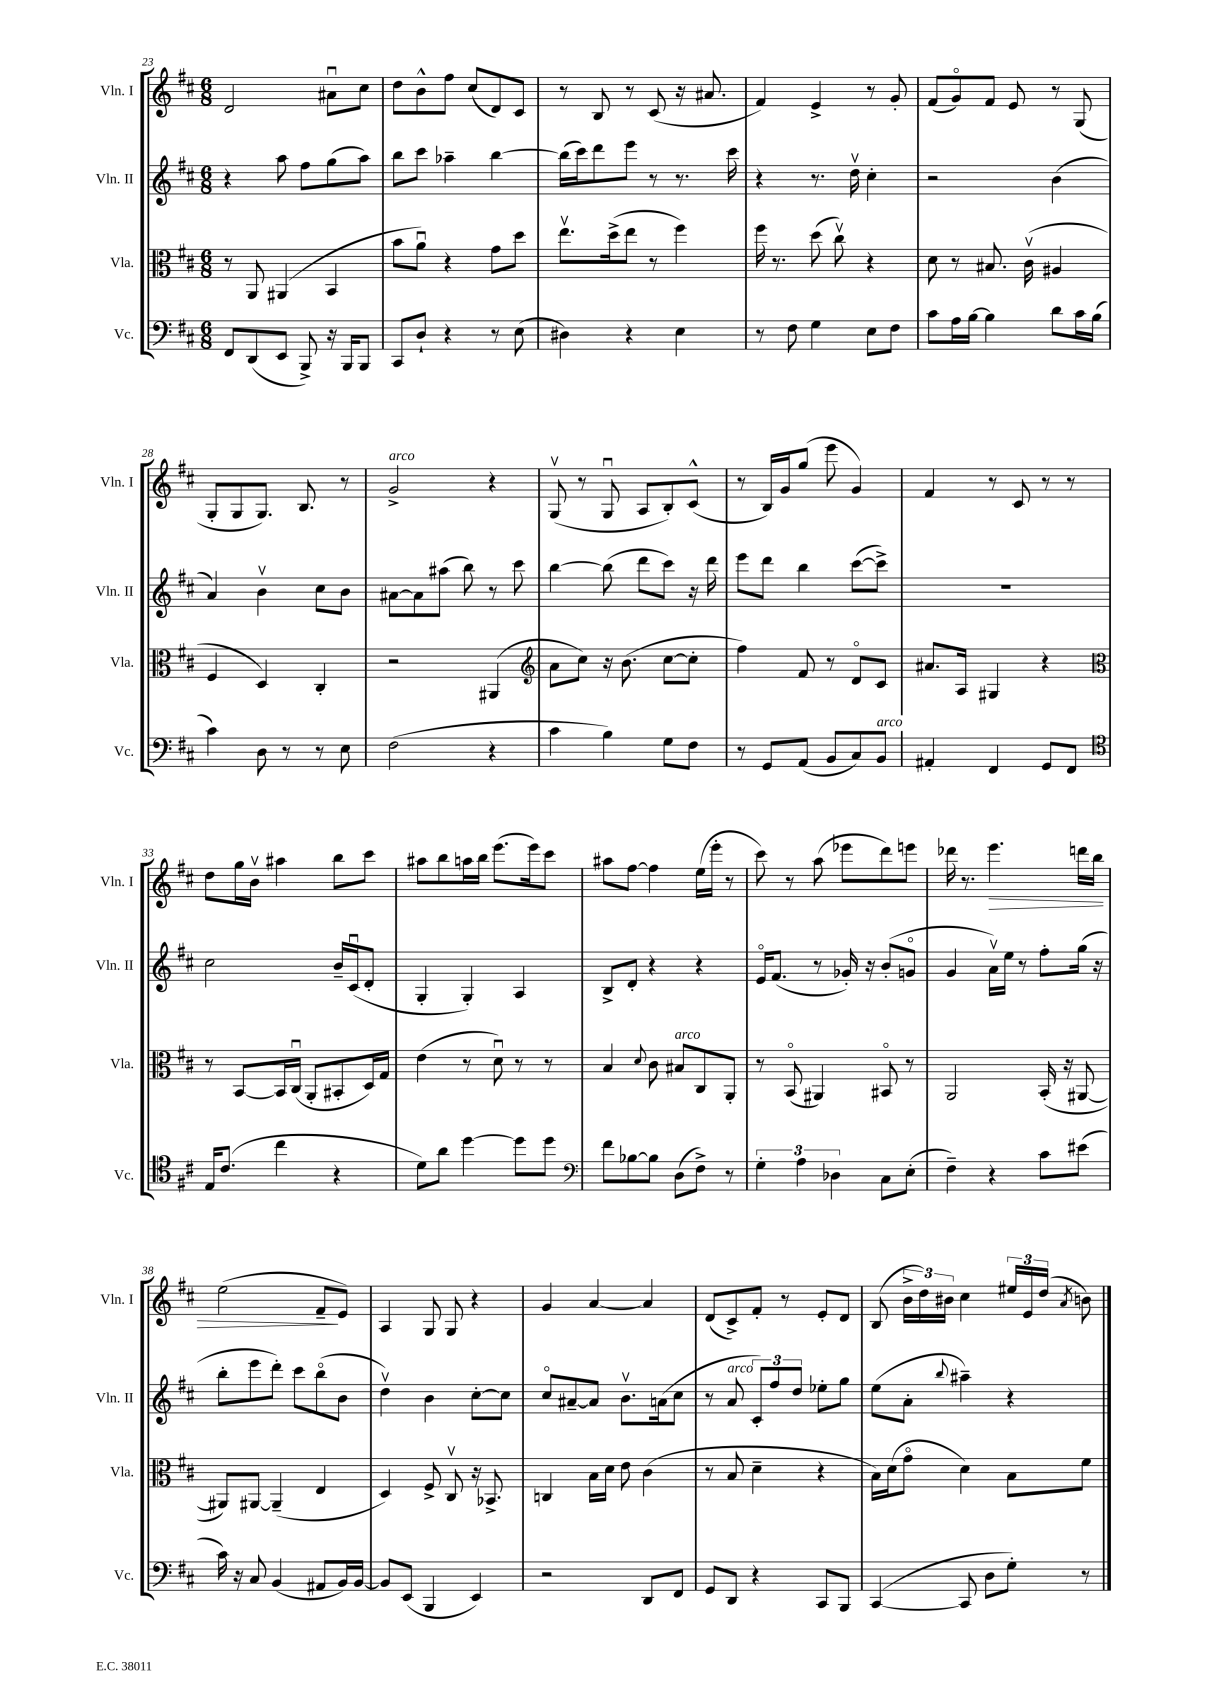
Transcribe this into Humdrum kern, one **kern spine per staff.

**kern	**kern	**kern	**kern
*staff4	*staff3	*staff2	*staff1
*clefF4	*clefC3	*clefG2	*clefG2
*k[f#c#]	*k[f#c#]	*k[f#c#]	*k[f#c#]
*M6/8	*M6/8	*M6/8	*M6/8
8FF#	8r	4r	2d
(8DD	8AA	.	.
8EE	(4AA#	8aa	.
8BBB^)	.	8ff#	.
16r	4BB	(8gg	8a#u
16BBB	.	.	.
8BBB	.	8aa)	8cc#
=	=	=	=
8CC#	8b	8bb	8dd
8D`	8au)	8ccc#	8b^^
4r	4r	4aa-~	8ff#
.	.	.	(8cc#
8r	8g	[4bb	8d)
(8E	8dd	.	8c#
=	=	=	=
4D#)	8.eev	(16bb]	8r
.	.	16ccc#)	.
.	.	8ddd	8B
.	(16dd^	.	.
4r	8ee	8eee	8r
.	8r	8r	(8c#
4E	4ff#)	8.r	16r
.	.	.	8.a#
.	.	16ccc#	.
=	=	=	=
8r	16ff#	4r	4f#)
.	8.r	.	.
8F#	.	.	.
4G	(8dd	8.r	4e^
.	8cc#v)	.	.
.	.	16ddv	.
8E	4r	4cc#'	8r
8F#	.	.	8g'
=	=	=	=
8c#	8d	2r	(8f#
16A	8r	.	8go)
[16B	.	.	.
4B]	8.B#	.	8f#
.	.	.	8e
.	(16c#v	.	.
8d	4A#	(4b	8r
16c#	.	.	(8G
(16B	.	.	.
=	=	=	=
4c#)	4F#	4a)	8G'
.	.	.	8G
8D	4D)	4bv	8.G)
8r	.	.	.
.	.	.	8.B
8r	4C#'	8cc#	.
8E	.	8b	8r
=	=	=	=
(2F#	2r	[8a#	2g^
.	.	8a#]	.
.	.	(8aa#	.
.	.	8bb)	.
4r	(4AA#	8r	4r
.	.	8ccc#	.
=	=	=	=
*	*clefG2	*	*
4c#	8a	[4bb	(8Gv
.	8cc#)	.	8r
4B)	16r	(8bb]	8Gu
.	(8.b	.	.
.	.	8ddd	8A
8G	[8cc#	8ccc#)	8B')
8F#	8cc#']	16r	(8c#^^
.	.	16ddd	.
=	=	=	=
8r	4ff#)	8eee	8r
8GG	.	8ddd	16B)
.	.	.	16g
(8AA	8f#	4bb	(8gg
8BB	8r	.	8eee
8C#)	8do	([8ccc#	4g)
8BB	8c#	8ccc#^])	.
=	=	=	=
4AA#'	8.a#	2.r	4f#
.	16A	.	.
4FF#	4G#	.	8r
.	.	.	8c#
8GG	4r	.	8r
8FF#	.	.	8r
=	=	=	=
*clefC4	*clefC3	*	*
16E	8r	2cc#	8dd
(8.c#	.	.	.
.	[8BB	.	16gg
.	.	.	16bv
4cc#	16BB]	.	4aa#
.	(16C#u	.	.
.	8AA'	.	.
4r	8BB#'	16b~	8bb
.	.	(16c#u	.
.	16D)	8d'	8ccc#
.	16G	.	.
=	=	=	=
8d)	(4e	4G'	8aa#
8a	.	.	8bb
[4dd	8r	4G')	16aa
.	.	.	16bb
.	8du)	.	(8.eee
8dd]	8r	4A	.
.	.	.	16eee)
8dd	8r	.	8ccc#
=	=	=	=
*clefF4	*	*	*
8f#	4B	8B^	8aa#
[8B-	.	8d'	[8ff#
.	8qqd	.	.
8B-]	8c#	4r	4ff#]
(8D	8B#	.	.
8F#^)	8C#	4r	(16ee
.	.	.	16eee'
8r	8AA'	.	8r
=	=	=	=
6G'	8r	16eo	8ccc#)
.	.	(8.f#	.
.	(8BBo	.	8r
6A	.	.	.
.	4AA#)	8r	(8aa
6D-	.	.	.
.	.	16g-')	8eee-
.	.	16r	.
8C#	8BB#o	(8b'	8ddd)
(8E'	8r	8go	8eee
=	=	=	=
4F#~)	2AA	4g	16ddd-
.	.	.	8.r
4r	.	16av)	4.eee
.	.	16ee	.
.	.	8r	.
8c#	(16BB'	8ff#'	.
.	16r	.	.
(8e#	[8AA#	(16gg	16ddd
.	.	16r	16bb
=	=	=	=
16c#)	8AA#])	8bb'	(2ee
16r	.	.	.
8C#	[8AA#	8eee	.
(4BB	(4AA#~]	8ddd')	.
.	.	8ccc#	.
8AA#	4E	(8bbo	8f#~
16BB)	.	8b	8e)
[16BB	.	.	.
=	=	=	=
8BB]	4D)	4ddv)	4A
(8EE	.	.	.
4BBB	8F#^	4b	8G
.	8C#v	.	8G
4EE)	16r	[8cc#'	4r
.	8.BB-^	.	.
.	.	8cc#]	.
=	=	=	=
2r	4C	8cc#o	4g
.	.	[8a#~	.
.	16B	8a#]	[4a
.	16d	.	.
.	8e	8.bv	.
8DD	(4c#	.	4a]
.	.	(16a	.
8FF#	.	8cc#	.
=	=	=	=
8GG	8r	8r	(8d
8DD	8B	8a	8c#^)
4r	4d~	12c#')	8f#'
.	.	12ff#	.
.	.	.	8r
.	.	12dd	.
8CC#	4r	8ee-'	8e'
8BBB	.	8gg	8d
=	=	=	=
([4CC#	16B)	(8ee	(8B
.	(16d	.	.
.	8go	8a'	24b^
.	.	.	24dd)
.	.	.	24b#
.	.	8qqbb	.
8CC#]	4d)	4aa#~)	4cc#
8D	.	.	.
8G')	8B	4r	24ee#
.	.	.	24e
.	.	.	(24dd
.	.	.	8qa
8r	8f#	.	8b)
==	==	==	==
*-	*-	*-	*-
